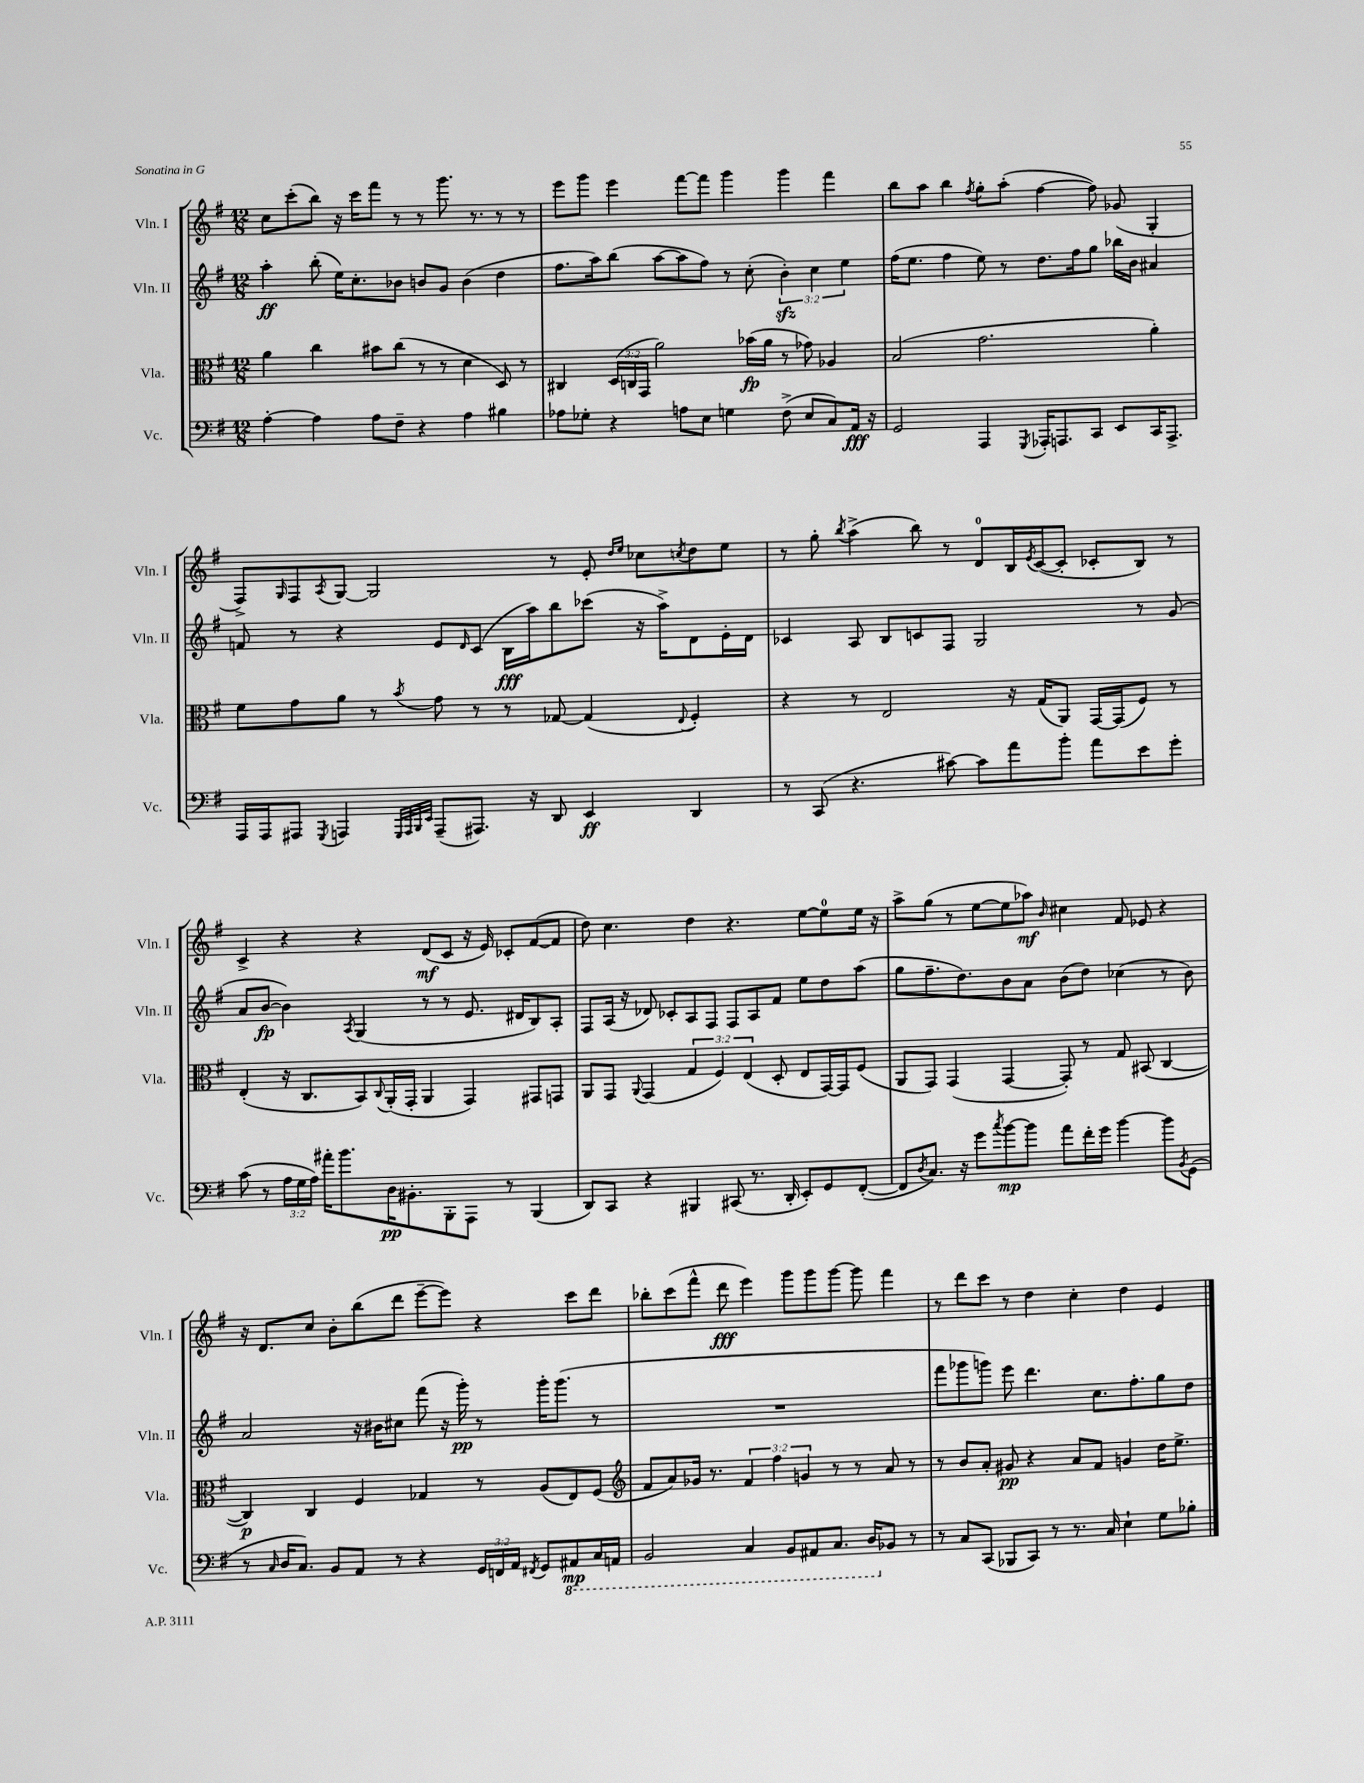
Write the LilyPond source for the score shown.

<<
\new StaffGroup <<
\new Staff = "s0" \with { instrumentName = "Vln. I" shortInstrumentName = "Vln. I" } {
    \clef treble \key g \major \numericTimeSignature \time 12/8
    c''8 c'''8-.( b''8) r16 c'''16 fis'''8 r8 r8 g'''8. r8. r8 r8 |
    e'''8 g'''8 e'''4 fis'''8~ fis'''8 g'''4 g'''4 fis'''4 |
    b''8 a''8 b''4 \acciaccatura { fis''8 } g''8-. a''8-.( fis''4~ fis''8) ges'8( g4-. |
    fis8->) \grace { g16 } fis8 \acciaccatura { a8 } g8~ g2 r8 e'8-. \grace { d''16 e''16 } ces''8 \acciaccatura { c''8 } d''8 e''8 |
    r8 g''8-. \acciaccatura { b''8 } a''4->( b''8) r8 d'8-0 b16 \acciaccatura { e'8 } c'16~( c'8-. ces'8-. b8) r8 |
    c'4-> r4 r4 d'8\mf( c'8 r16 e'16) ces'8-. fis'8~( fis'8 |
    d''8) c''4. d''4 r4. e''8~ e''8-0 e''16 r16 |
    a''8-> g''8( r8 e''8~ e''8 aes''8\mf) \grace { b'16 } cis''4 fis'8 ees'8 r4 |
    r16 d'8. c''8 b'8-. b''8( d'''8 e'''8~-- e'''8) r4 c'''8 d'''8 |
    bes''8-. c'''8( fis'''8-^ d'''8\fff e'''4) g'''8 g'''8 g'''8~ g'''8 fis'''4 |
    r8 d'''8 c'''8 r8 d''4 c''4-. d''4 e'4 \bar "|." |
}
\new Staff = "s1" \with { instrumentName = "Vln. II" shortInstrumentName = "Vln. II" } {
    \clef treble \key g \major \numericTimeSignature \time 12/8 \override Staff.TupletNumber.text = #tuplet-number::calc-fraction-text
    a''4-.\ff b''8-.( e''16) c''8.-. bes'8 b'8 g'8 b'4( d''4 |
    fis''8. a''16) b''8( a''8~ a''8 fis''8) r8 c''8-.( \tuplet 3/2 { b'4-.\sfz) c''4 e''4 } |
    fis''16( e''8. fis''4 e''8) r8 d''8. fis''16 g''8 bes''16 b'16 ais'4 |
    f'8 r8 r4 e'8 \grace { d'16 } c'8( b16\fff a''16) b''8 ces'''8( r16 a''16->) d'8 e'16-. d'16 |
    ces'4 a8 b8 c'8 fis8 g2 r8 g'8( |
    a'8 b'8~\fp b'4) \acciaccatura { a8 } g4( r8 r8 e'8. dis'16 b8) a8-. |
    fis8 a16( r16 des'8) ces'8-. a8 fis8 fis8 a8 fis'8 e''8 d''8 a''8( |
    g''8 fis''8.-- d''8.) b'8 a'8 b'8( d''8) ces''4( r8 b'8) |
    a'2 r16 bis'16 cis''8 fis'''8( r16 g'''16-.\pp) r8 g'''16-. g'''8.( r8 |
    R1. |
    fis'''8 ges'''8 g'''8) e'''8 d'''4. c''8. fis''8.-. g''8 d''8 \bar "|." |
}
\new Staff = "s2" \with { instrumentName = "Vla." shortInstrumentName = "Vla." } {
    \clef alto \key g \major \numericTimeSignature \time 12/8 \override Staff.TupletNumber.text = #tuplet-number::calc-fraction-text
    a'4 c''4 bis'8 c''8( r8 r8 d'4 d8) r8 |
    cis4 \tuplet 3/2 { d16( c16 g,16 } a'2) bes'16\fp( a'16 r8 ges'8) aes4 |
    b2( g'2. a'4-.) |
    fis'8 g'8 a'8 r8 \acciaccatura { b'8 } g'8 r8 r8 ges8~ ges4( \appoggiatura { e8 } fis4-.) |
    r4 r8 e2 r16 g16( a,8) g,16~ g,16( fis8) r8 |
    e4-.( r16 c8. b,8) \appoggiatura { c8 } a,16-.( g,16-. a,4 g,4) gis,8 g,8 |
    a,8 g,8 \appoggiatura { a,8 } g,4( \tuplet 3/2 { g4 fis4) e4( } d8-. e8 g,16~) g,16 fis8( |
    a,8 g,8) g,4( g,4~ g,8-.) r8 g8 bis,8( c4~ |
    c4\p) c4 fis4 ges4 r8 a8( e8) fis8( |
    \clef treble fis'8 a'8) ges'16 r8. \tuplet 3/2 { fis'4 fis''4 g'4 } r8 r8 a'8 r8 |
    r8 b'8 a'8-. gis'8\pp r4 a'8 fis'8 g'4 d''16 e''8.-> \bar "|." |
}
\new Staff = "s3" \with { instrumentName = "Vc." shortInstrumentName = "Vc." } {
    \clef bass \key g \major \numericTimeSignature \time 12/8 \override Staff.TupletNumber.text = #tuplet-number::calc-fraction-text
    a4~-. a4 a8 fis8-- r4 a4 bis4 |
    aes8 ges8-. r4 a8 e8 g4 fis8->( e8 c8) a,16\fff r16 |
    g,2 a,,4 \acciaccatura { g,,8 } aes,,16-. a,,8. c,8 e,8 c,16 a,,8.-> |
    a,,16 a,,16 ais,,8 \acciaccatura { g,,8 } a,,4 \grace { g,,32 a,,32 b,,32 e,32 } a,,8--( ais,,8.) r16 d,8 e,4\ff d,4 |
    r8 c,8( r4. cis'8~) cis'8 a'8 b'8-. a'8 e'8 g'8-. |
    c'8( r8 \tuplet 3/2 { a16 g16 a16) } ais'16-. b'8. d16\pp bis,8.-. b,,8-. a,,8 r8 b,,4( |
    d,8) c,8 r4 bis,,4 cis,8( r8. d,16-. e,8-.) g,8 fis,8~-.( |
    fis,8 \acciaccatura { d8 } c8.) r16 g'8 \acciaccatura { c''8 } b'8~\mp b'8 a'8 fis'16-. g'16 b'4~ b'8 \acciaccatura { b,8 } g,8( |
    r8 \grace { c16 } d16 c8.) b,8 a,8 r8 r4 \tuplet 3/2 { g,16 f,16 a,16 } \acciaccatura { fis,8 } g,8 \ottava #-1 ais,,8\mp c,16 a,,16 |
    b,,2 c,4 b,,8 ais,,8 c,8. d,16 \ottava #0 bes,8 r8 |
    r8 c8 c,8( bes,,8 c,8) r8 r8. c16 e4-! g8 bes8-. \bar "|." |
}
>>
>>
\layout { \context { \Score \remove "Bar_number_engraver" } }
